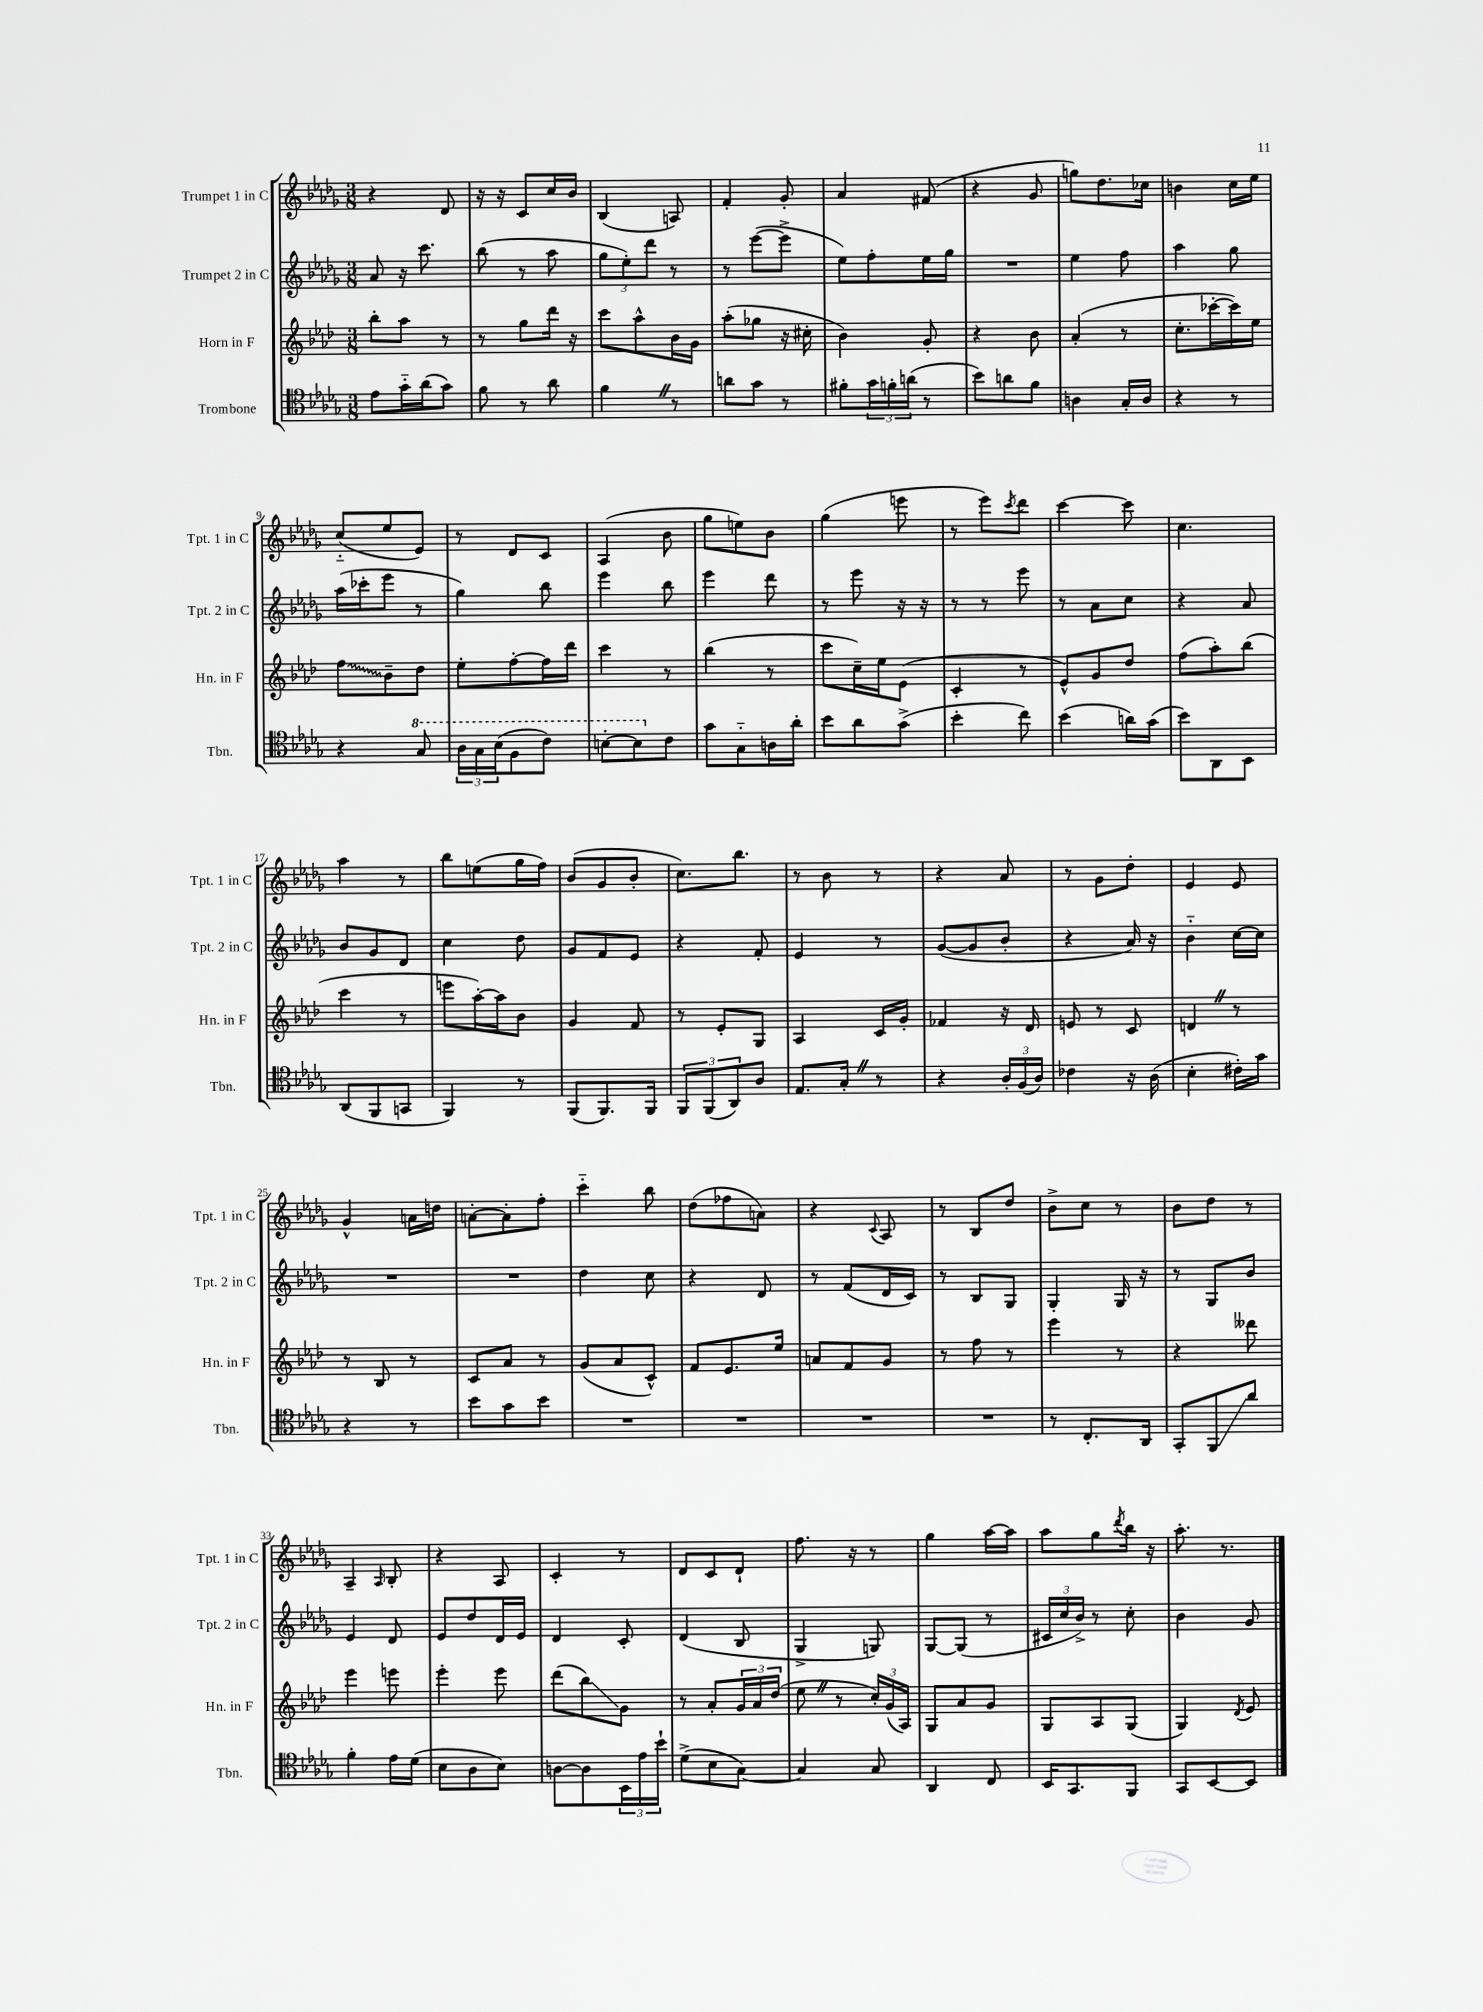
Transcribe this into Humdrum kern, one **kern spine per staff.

**kern	**kern	**kern	**kern
*staff4	*staff3	*staff2	*staff1
*clefC4	*clefG2	*clefG2	*clefG2
*k[b-e-a-d-g-]	*k[b-e-a-d-]	*k[b-e-a-d-g-]	*k[b-e-a-d-g-]
*M3/8	*M3/8	*M3/8	*M3/8
8e-	8bb-'	8a-	4r
16g-'~	8aa-	16r	.
(16a-	.	8.ccc	.
8g-)	8r	.	8d-
=	=	=	=
8f	8r	(8bb-	16r
.	.	.	16r
8r	8gg	8r	8c
8a-	16ddd-	8aa-	16cc
.	16r	.	16b-
=	=	=	=
4f	8ccc	12gg-	(4B-
.	.	12ee-')	.
.	8aa-^^	.	.
.	.	12ddd-	.
8r	16b-	8r	8A)
.	16g	.	.
=	=	=	=
8a	(8aa-'	8r	4f'
8g-	8gg-	([8eee-	.
8r	16r	8eee-^]	8g-'
.	16cc#'	.	.
=	=	=	=
8f#'	4b-)	8ee-)	4a-
24g-	.	8ff'	.
24f'	.	.	.
(24a	.	.	.
8r	8g'	16ee-	(8f#
.	.	16gg-	.
=	=	=	=
8b-)	4r	4.r	4r
8a	.	.	.
8f	8b-	.	8g-
=	=	=	=
4A	(4a-'	4ee-	8gg)
.	.	.	8.dd-
16G-'	8r	8ff	.
16A	.	.	16cc-
=	=	=	=
4r	8.cc'	4aa-	4b
.	[16ccc-'	.	.
8r	16ccc-])	8gg-	16cc
.	16ee-	.	16ee-
=	=	=	=
4r	8ff	(16aa-	(8cc'~
.	.	16ccc-'	.
.	8b-~	8eee-	8ee-
8g-	8dd-	8r	8e-)
=	=	=	=
24a-	8ee-'	4gg-)	8r
24g-	.	.	.
(24b-	.	.	.
8f	[8ff'	.	8d-
8cc)	16ff]	8bb-	8c
.	16ddd-	.	.
=	=	=	=
[8b'	4ccc	4eee-	(4A-
8b]	.	.	.
8c	8r	8bb-	8b-
=	=	=	=
8g-	(4bb-	4eee-	8gg-
8G-'~	.	.	8ee)
16A	8r	8ddd-	8b-
16a-'	.	.	.
=	=	=	=
8b-	8ccc	8r	(4gg-
8a-	16cc~)	8eee-	.
.	16ee-	.	.
(8g-^	(8e-	16r	8eee
.	.	16r	.
=	=	=	=
4b-'	4c'	8r	8r
.	.	8r	8eee-)
.	.	.	8qccc
8cc)	8r	8eee-	8ddd-
=	=	=	=
(4b-	8e-^^)	8r	[4ccc
.	8g	8a-	.
16a)	8dd-	8cc	8ccc]
(16g-	.	.	.
=	=	=	=
8b-)	(8ff	4r	4.cc
8AA-	8aa-')	.	.
8BB-	(8bb-	8a-	.
=	=	=	=
(8AA-	4ccc	8b-	4aa-
8FF	.	8g-	.
8GG	8r	8d-	8r
=	=	=	=
4FF)	8eee	4cc	8bb-
.	[16aa-')	.	(8ee
.	16aa-]	.	.
8r	8b-	8dd-	16gg-
.	.	.	16ff)
=	=	=	=
(8FF	4g	8g-	(8b-
8.FF)	.	8f	8g-
.	8f	8e-	8b-'
16FF	.	.	.
=	=	=	=
12FF	8r	4r	8.cc)
(12FF	.	.	.
.	8e-'	.	.
12AA-)	.	.	.
.	.	.	8.bb-
8A-	8G	8f'	.
=	=	=	=
8.E-	4A-	4e-	8r
.	.	.	8b-
16G-'	.	.	.
8r	16c	8r	8r
.	16g'	.	.
=	=	=	=
4r	4f-	([8g-	4r
.	.	8g-]	.
24A-'	16r	8b-'	8a-
(24F	.	.	.
.	16d-	.	.
24A-)	.	.	.
=	=	=	=
4c-	8e	4r	8r
.	8r	.	8g-
16r	8c	16a-)	8dd-'
(16A-	.	16r	.
=	=	=	=
4B-'	4d	4b-'~	4e-
16c#')	8r	[16cc	8e-
16g-	.	16cc]	.
=	=	=	=
4r	8r	4.r	4g-^^
.	8B-	.	.
8r	8r	.	16a
.	.	.	16dd
=	=	=	=
8b-	8c	4.r	[8a'
8g-	8a-	.	8a']
8b-	8r	.	8ff'
=	=	=	=
4.r	(8g	4dd-	4ccc'~
.	8a-	.	.
.	8c^^)	8cc	8bb-
=	=	=	=
4.r	8f	4r	(8dd-
.	8.e-	.	8ff-
.	.	8d-	8a)
.	16ee-	.	.
=	=	=	=
4.r	8a	8r	4r
.	8f	(8f	.
.	.	.	8qqc
.	8g	16d-	8A-
.	.	16c)	.
=	=	=	=
4.r	8r	8r	8r
.	8ff	8B-	8B-
.	8r	8G-	8dd-
=	=	=	=
8r	4eee-	4G-'	8b-^
8.C'	.	.	8cc
.	8r	16G-	8r
16AA-	.	16r	.
=	=	=	=
8GG-'	4r	8r	8b-
8FF	.	8G-	8dd-
8a-	8ddd--	8b-	8r
=	=	=	=
4f'	4eee-	4e-	4A-~
.	.	.	16qqA-
16e-	8eee	8d-	8B-'
(16d-	.	.	.
=	=	=	=
8B-	4eee-'	8e-	4r
8A-	.	8dd-	.
8B-)	8eee-	16d-	8A-
.	.	16e-	.
=	=	=	=
[8A	(8ddd-	4d-	4c'
8A]	8bb-)	.	.
24BB-	8g	8c'	8r
24e-	.	.	.
24b-`	.	.	.
=	=	=	=
(8d-^	8r	(4d-	8d-
8B-	8a-'	.	8c
[8G-)	24g	8B-	8d-`
.	24a-	.	.
.	(24dd-	.	.
=	=	=	=
4G-]	8ee-	4G-^	8.ff
.	8r	.	.
.	.	.	16r
8G-	24cc')	8G)	8r
.	(24g	.	.
.	24A-)	.	.
=	=	=	=
4AA-	8G	[8G-	4gg-
.	8a-	(8G-]	.
8C	8g	8r	[16aa-
.	.	.	16aa-]
=	=	=	=
16BB-	8G	24c#	8aa-
.	.	24cc	.
8.GG-	.	.	.
.	.	24b-^)	.
.	8A-	8r	8gg-
.	.	.	8qddd-
8FF	(8G	8cc'	16bb-
.	.	.	16r
=	=	=	=
8GG-	4G)	4b-	8.aa-'
[8BB-	.	.	.
.	.	.	8.r
.	8qd-	.	.
8BB-]	8e-	8g-	.
==	==	==	==
*-	*-	*-	*-
